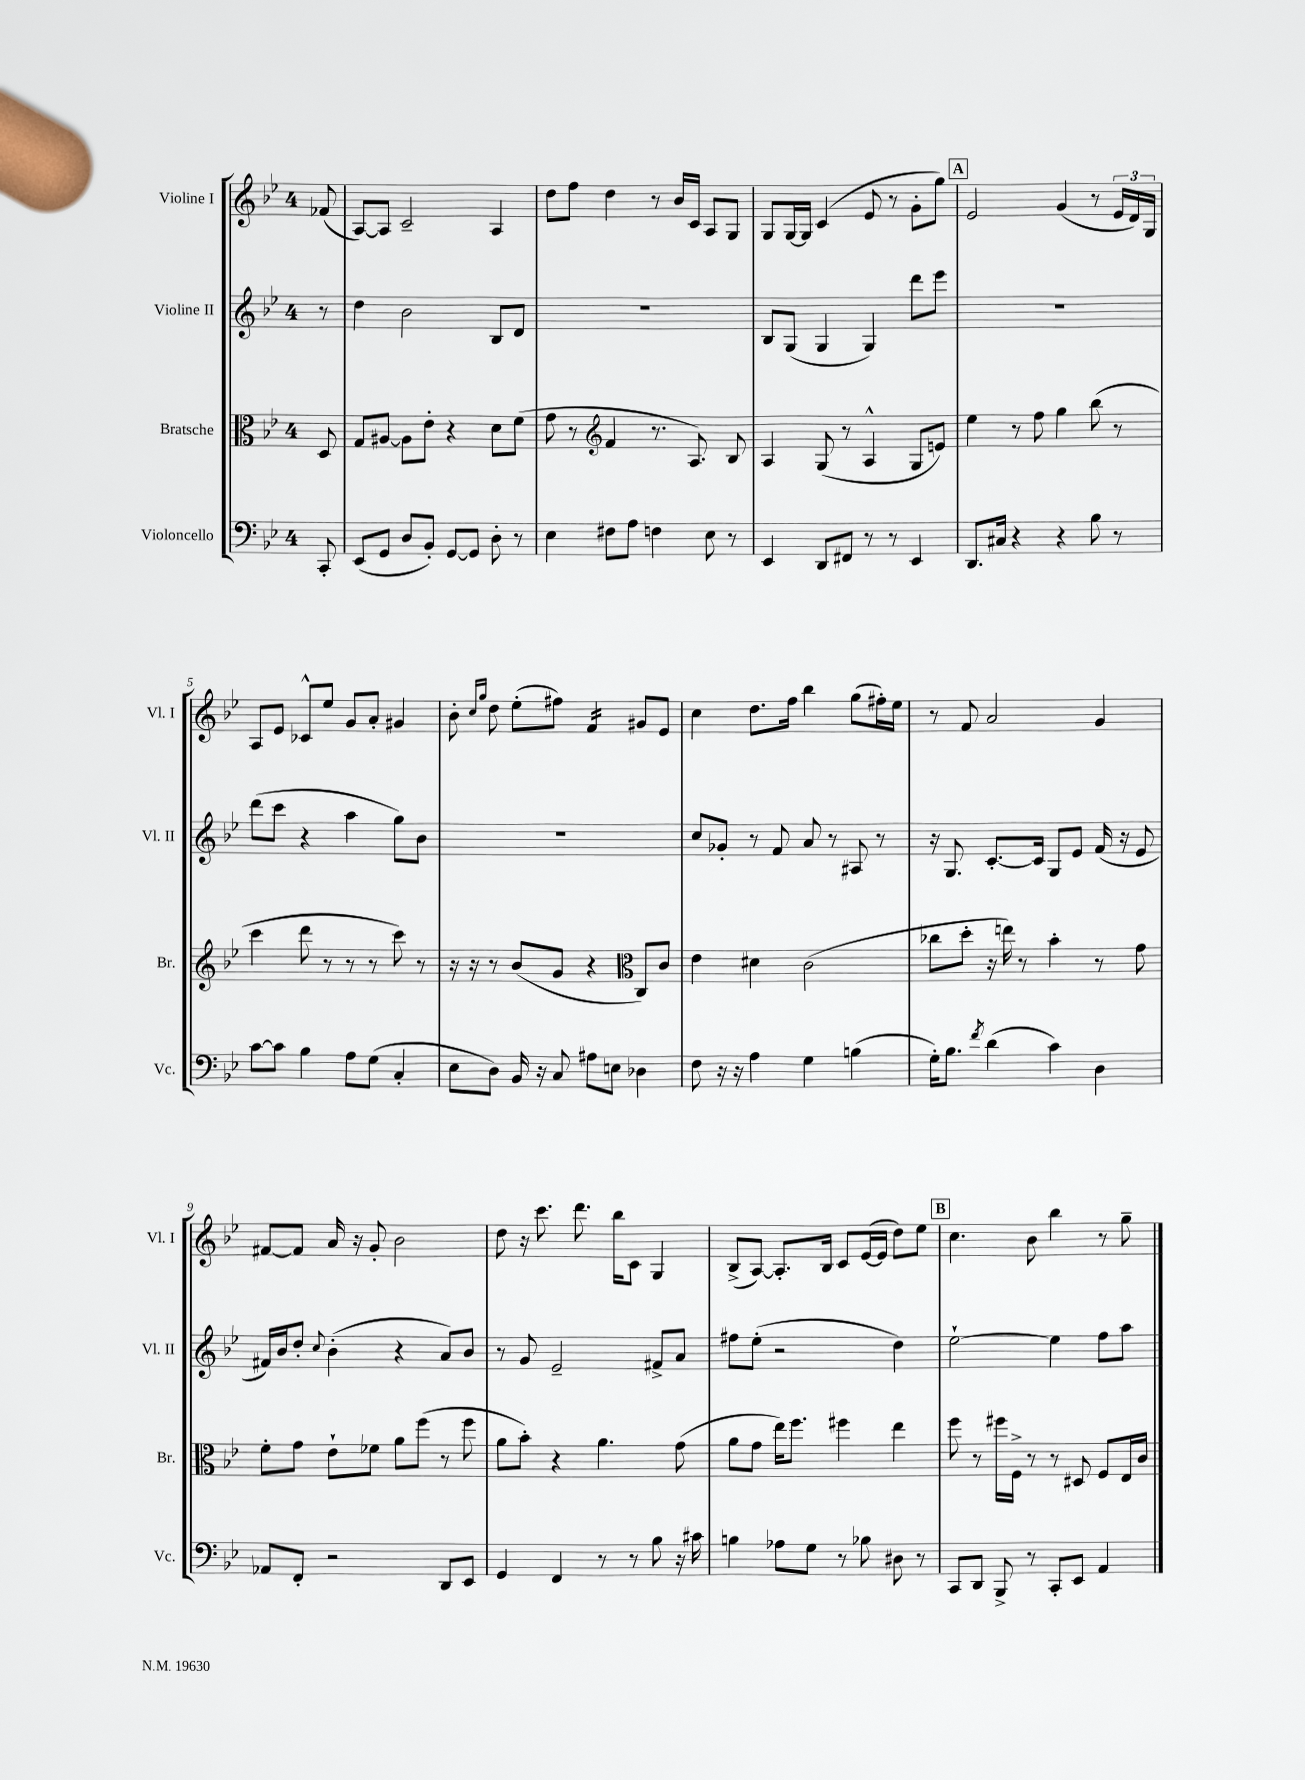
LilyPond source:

<<
\new StaffGroup <<
\new Staff = "s0" \with { instrumentName = "Violine I" shortInstrumentName = "Vl. I" } {
    \clef treble \key bes \major \once \override Staff.TimeSignature.style = #'single-digit \time 4/4 \partial 8
    \autoBeamOff fes'8( |
    a8[~) a8] c'2-- a4 |
    d''8[ f''8] d''4 r8 bes'16[ c'16] a8[ g8] |
    g8[ g16~ g16] c'4( ees'8 r8 g'8[-. g''8]) |
    \mark \markup { \box "A" } ees'2 g'4( r8 \tuplet 3/2 { ees'16[ d'16) g16] } |
    a8[ ees'8] ces'8[-^ ees''8] g'8[ a'8]-. gis'4 |
    bes'8-. \grace { c''16[ g''16] } d''8 ees''8[-.( fis''8]) f'4:16 gis'8[ ees'8] |
    c''4 d''8.[ f''16] bes''4 g''8[( fis''16-.) ees''16] |
    r8 f'8 a'2 g'4 |
    fis'8[~ fis'8] a'16 r16 g'8-. bes'2 |
    d''8 r16 c'''8. d'''8. bes''16[ c'8] g4 |
    bes8[->( a8]~) a8.[-. bes16] c'8[ ees'16~( ees'16] d''8[) ees''8] |
    \mark \markup { \box "B" } c''4. bes'8 bes''4 r8 g''8-- \bar "|." |
}
\new Staff = "s1" \with { instrumentName = "Violine II" shortInstrumentName = "Vl. II" } {
    \clef treble \key bes \major \once \override Staff.TimeSignature.style = #'single-digit \time 4/4 \partial 8
    \autoBeamOff r8 |
    d''4 bes'2 bes8[ d'8] |
    r1 |
    bes8[ g8]( g4 g4) d'''8[ ees'''8] |
    \mark \markup { \box "A" } R1 |
    d'''8[( c'''8] r4 a''4 g''8[) bes'8] |
    R1 |
    c''8[ ges'8]-. r8 f'8 a'8 r8 ais8 r8 |
    r16 g8. c'8.[~-. c'16] g8[ ees'8] f'16( r16 ees'8 |
    fis'16[) bes'16 d''8]-. \appoggiatura { c''8 } bes'4-.( r4 a'8[) bes'8] |
    r8 g'8 ees'2-- fis'8[-> a'8] |
    fis''8[ ees''8]-.( r2 d''4) |
    \mark \markup { \box "B" } ees''2~-! ees''4 f''8[ a''8] \bar "|." |
}
\new Staff = "s2" \with { instrumentName = "Bratsche" shortInstrumentName = "Br." } {
    \clef alto \key bes \major \once \override Staff.TimeSignature.style = #'single-digit \time 4/4 \partial 8
    \autoBeamOff d8 |
    g8[ ais8]~ ais8[ ees'8]-. r4 d'8[ f'8]( |
    g'8 r8 \clef treble f'4 r8. a8.) bes8 |
    a4 g8( r8 a4-^ g8[ e'8]) |
    \mark \markup { \box "A" } ees''4 r8 f''8 g''4 bes''8( r8 |
    c'''4 d'''8 r8 r8 r8 c'''8) r8 |
    r16 r16 r8 bes'8[( g'8] r4 \clef alto c8[) c'8] |
    ees'4 dis'4 c'2( |
    ces''8[ d''8]-. r16 e''16) r8 bes'4-. r8 g'8 |
    f'8[-. g'8] ees'8[-! fes'8] a'8[ f''8]( r8 f''8 |
    a'8[ bes'8]-.) r4 a'4. g'8( |
    a'8[ g'8] ees''16[) f''8.] fis''4 ees''4 |
    \mark \markup { \box "B" } f''8 r8 fis''16[ f16]-> r8 r8 dis8 f8[ ees16 c'16] \bar "|." |
}
\new Staff = "s3" \with { instrumentName = "Violoncello" shortInstrumentName = "Vc." } {
    \clef bass \key bes \major \once \override Staff.TimeSignature.style = #'single-digit \time 4/4 \partial 8
    \autoBeamOff c,8-. |
    ees,8[( g,8] d8[ bes,8]-.) g,8[~ g,8] d8-. r8 |
    ees4 fis8[ a8] f4 ees8 r8 |
    ees,4 d,8[ fis,8] r8 r8 ees,4 |
    \mark \markup { \box "A" } d,8.[ cis16] r4 r4 bes8 r8 |
    c'8[~ c'8] bes4 a8[ g8]( c4-. |
    ees8[ d8]) bes,16 r16 c8 ais8[ e8] des4 |
    f8 r16 r16 a4 g4 b4( |
    g16[-.) bes8.] \acciaccatura { f'8 } d'4( c'4) d4 |
    aes,8[ f,8]-. r2 d,8[ ees,8] |
    g,4 f,4 r8 r8 bes8 r16 cis'16 |
    b4 aes8[ g8] r8 bes8 dis8 r8 |
    \mark \markup { \box "B" } c,8[ d,8] bes,,8-> r8 c,8[-. ees,8] a,4 \bar "|." |
}
>>
>>
